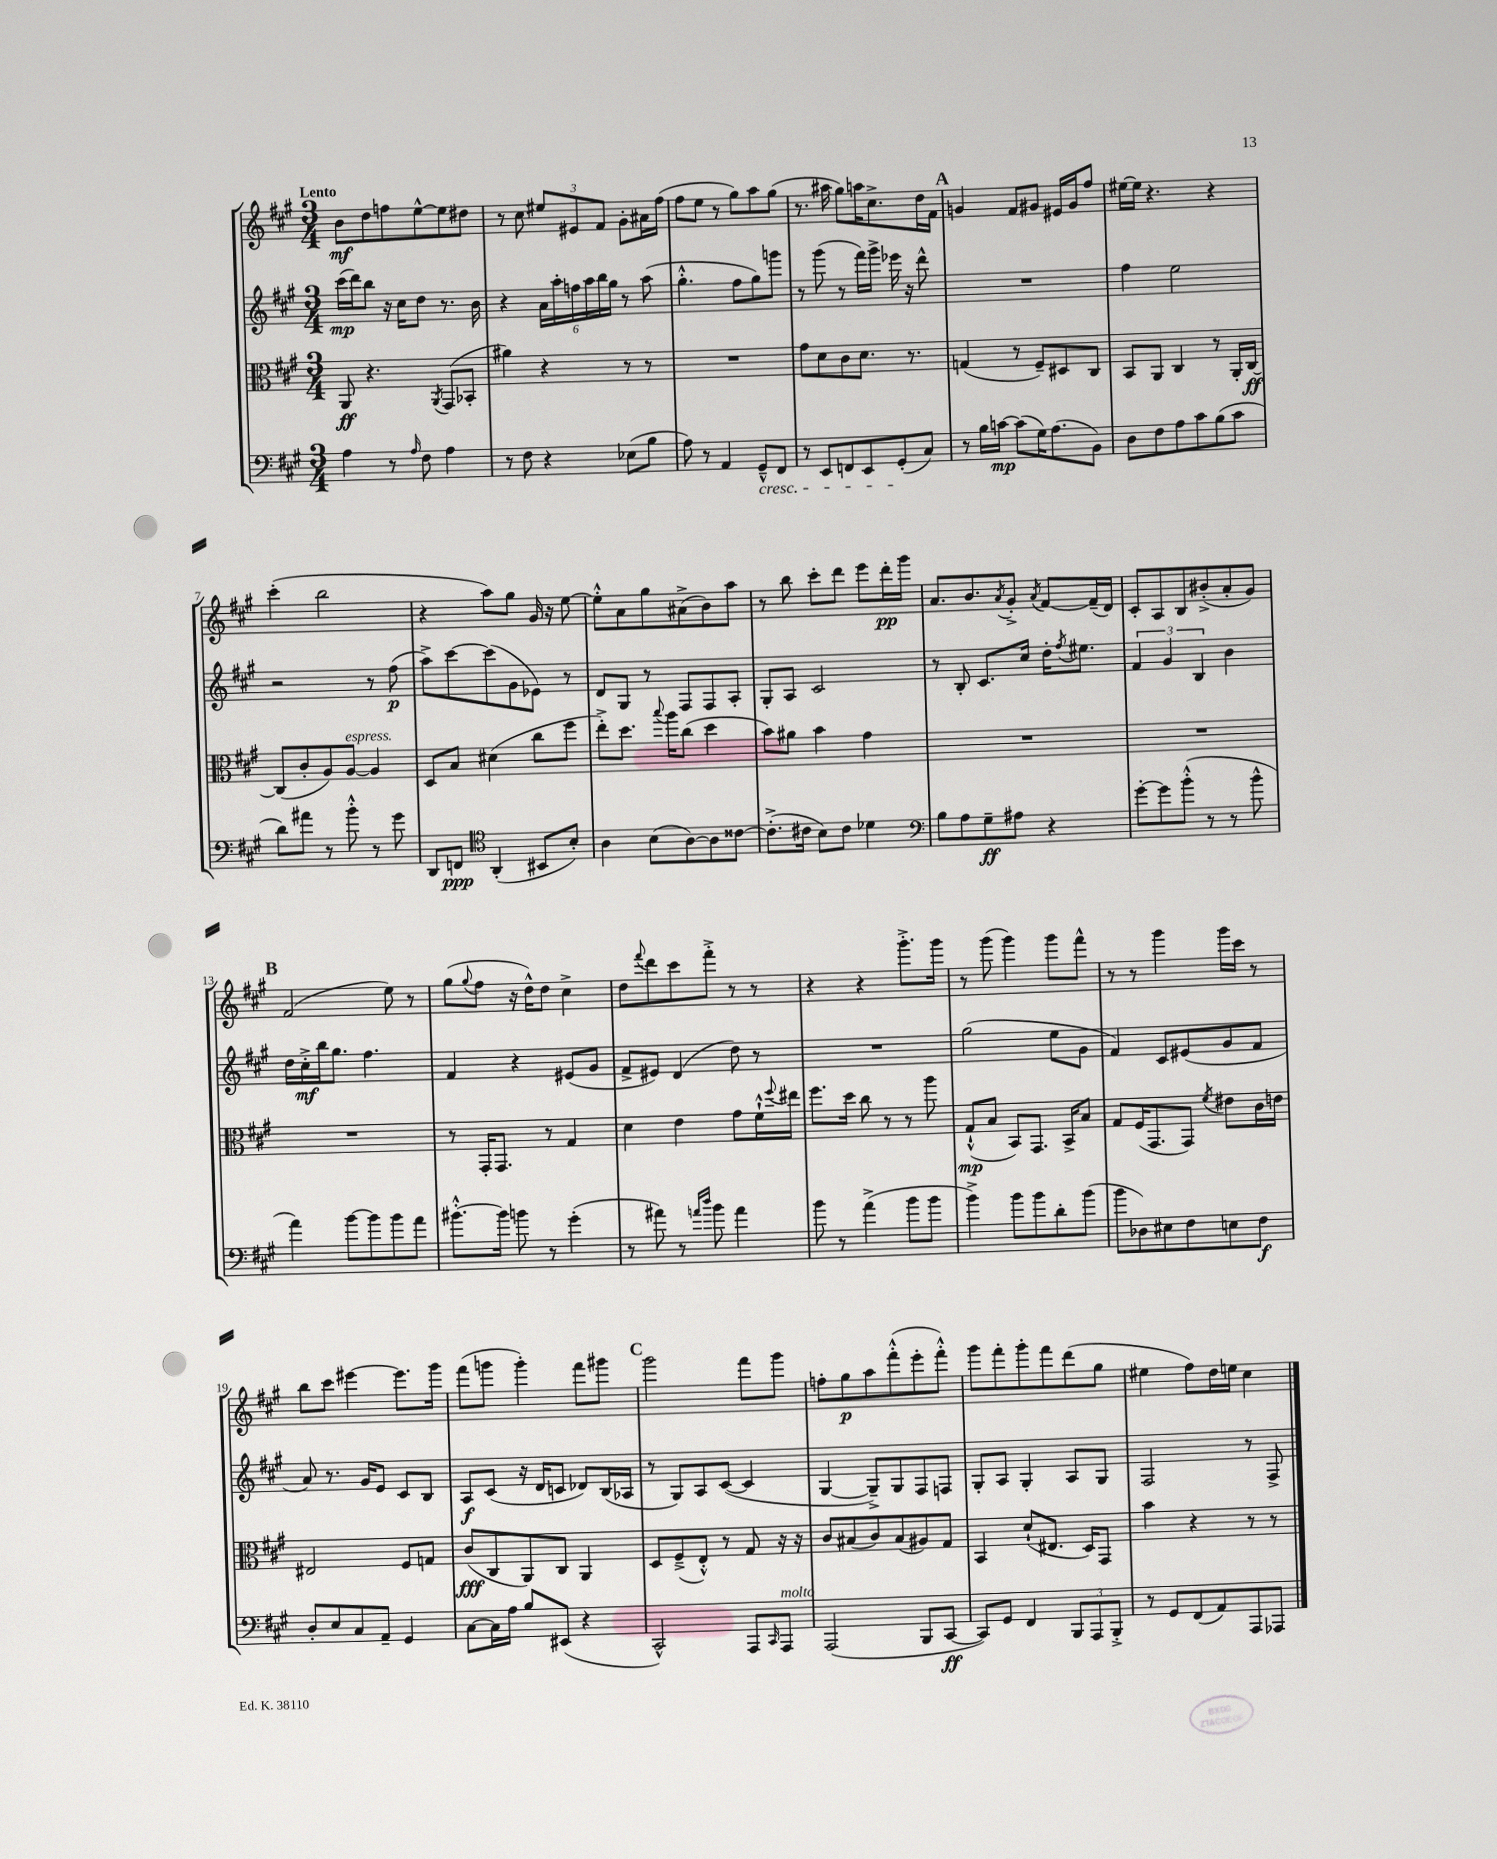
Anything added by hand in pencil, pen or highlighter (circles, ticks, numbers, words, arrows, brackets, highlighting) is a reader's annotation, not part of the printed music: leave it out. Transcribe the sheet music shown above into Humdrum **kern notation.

**kern	**dynam	**kern	**dynam	**kern	**dynam	**kern	**dynam
*part4	*part4	*part3	*part3	*part2	*part2	*part1	*part1
*staff4	*staff4	*staff3	*staff3	*staff2	*staff2	*staff1	*staff1
*clefF4	*	*clefC3	*	*clefG2	*	*clefG2	*
*k[f#c#g#]	*	*k[f#c#g#]	*	*k[f#c#g#]	*	*k[f#c#g#]	*
*M3/4	*	*M3/4	*	*M3/4	*	*M3/4	*
=1	=1	=1	=1	=1	=1	=1	=1
!	!	!	!	!	!	!LO:TX:a:B:t=Lento	!
4A\	.	8AA/	ff	(16ccc#\LL	mp	8b\L	mf
.	.	.	.	16ddd\J)	.	.	.
.	.	4.r	.	8bb\J	.	8dd\	.
8r	.	.	.	16r	.	8ffn\	.
.	.	.	.	16cc#\KL	.	.	.
16qqA/	.	.	.	.	.	.	.
8F#\	.	.	.	8dd\J	.	[8ee^^\	.
.	.	8qAA/	.	.	.	.	.
4A\	.	(8GG#/L	.	8.r	.	8ee\]	.
.	.	8BB-X'/J	.	.	.	8dd#X\J	.
.	.	.	.	16b\	.	.	.
=2	=2	=2	=2	=2	=2	=2	=2
8r	.	4a#X\)	.	4r	.	8r	.
8F#\	.	.	.	.	.	8cc#\	.
4r	.	4r	.	24a\LL	.	12ee#X/L	.
.	.	.	.	24aa'\	.	.	.
.	.	.	.	24ffn\	.	12e#X/	.
.	.	.	.	24aa\	.	.	.
.	.	.	.	24bb\	.	12f#/J	.
.	.	.	.	24gg#\JJ	.	.	.
(8E-X\L	.	8r	.	8r	.	8g#'\L	.
8B\J	.	8r	.	(8aa\	.	16a#X\L	.
.	.	.	.	.	.	(16ff#\JJ	.
=3	=3	=3	=3	=3	=3	=3	=3
8A\)	.	2.r	.	4.gg#'^^\	.	8ff#\L	.
8r	.	.	.	.	.	8ee\J	.
4AA/	.	.	.	.	.	8r	.
.	.	.	.	8ff#\L	.	8gg#\L)	.
!LO:TX:b:i:t=cresc.	!	!	!	!	!	!	!
8GG#~^^/L	.	.	.	8gg#\)	.	8aa\	.
8FF#/J	.	.	.	8gggn\J	.	(8gg#\J	.
=4	=4	=4	=4	=4	=4	=4	=4
8r	.	8g#\L	.	8r	.	8.r	.
8EE/L	.	8d\	.	(8ggg#\	.	.	.
.	.	.	.	.	.	16aa#X\	.
8FFn/	.	8c#\	.	8r	.	8gg#\L)	.
8EE/	.	8.d\J	.	16fff#\LL)	.	16aan\K	.
.	.	.	.	16ggg#^\JJ	.	8.cc#^\	.
(8GG#'/	.	.	.	16eee-X\	.	.	.
.	.	8.r	.	16r	.	.	.
8C#/J)	.	.	.	8ddd^^\	.	16dd\L	.
.	.	.	.	.	.	16f#\JJ	.
!!LO:REH:place=s1:t=A
=5	=5	=5	=5	=5	=5	=5	=5
8r	.	(4Gn/	.	2.r	.	4gn/	.
16B\LL	.	.	.	.	.	.	.
[16cn\JJ	mp	.	.	.	.	.	.
(8c\L]	.	8r	.	.	.	8f#/L	.
16G#\K)	.	8F#~/L)	.	.	.	8g#X/J	.
(8.A\	.	.	.	.	.	.	.
.	.	8D#X/	.	.	.	16e#X/LL	.
.	.	.	.	.	.	16g#/J	.
8BB\J)	.	8C#/J	.	.	.	8ff#/J	.
=6	=6	=6	=6	=6	=6	=6	=6
8D\L	.	8BB/L	.	4ff#\	.	[16ee#X\LL	.
.	.	.	.	.	.	16ee#\JJ]	.
8F#\	.	8AA/J	.	.	.	4.r	.
8A\	.	4C#/	.	2ee\	.	.	.
8c#\	.	.	.	.	.	.	.
(8B\	.	8r	.	.	.	4r	.
8c#\J	.	16AA'/LL	.	.	.	.	.
.	.	[16C#/JJ	ff	.	.	.	.
!!LO:LB:g=z
=7	=7	=7	=7	=7	=7	=7	=7
8d\L)	.	(8C#/L]	.	2r	.	(4ccc#'\	.
8a#X\J	.	8c#'/	.	.	.	.	.
8r	.	8A/)	.	.	.	2bb\	.
!	!	!LO:TX:a:i:t=espress.	!	!	!	!	!
8b'^^\	.	[8A/J	.	.	.	.	.
8r	.	4A/]	.	8r	.	.	.
8g#\	.	.	.	(8ff#\	p	.	.
=8	=8	=8	=8	=8	=8	=8	=8
8DD/L	.	8D/L	.	8aa^\L)	.	4r	.
8FFn/J	ppp	8B/J	.	[8ccc#\	.	.	.
*clefC4	*	*	*	*	*	*	*
(4AA'/	.	(4d#X\	.	(8ccc#\]	.	8aa\L)	.
.	.	.	.	8g#\	.	8gg#\J	.
8BB#X/L	.	8cc#\L	.	8e-X\J)	.	16g#/	.
.	.	.	.	.	.	16r	.
8B'/J)	.	8ff#\J	.	8r	.	[8ee\	.
=9	=9	=9	=9	=9	=9	=9	=9
4A\	.	8ee'^\L)	.	8d/L	.	8ee'^^\L]	.
.	.	8.dd\J	.	8G#/J	.	8a\	.
(8B\L	.	.	.	8r	.	8gg#\	.
.	.	8qqbb/	.	.	.	.	.
.	.	16aa\KL	.	.	.	.	.
[8A\)	.	(8cc#\J	.	8F#/L	.	(8a#X^\	.
8A\]	.	4dd\	.	8F#/	.	8b\)	.
[8c##X\J	.	.	.	8A'/J	.	8aa\J	.
=10	=10	=10	=10	=10	=10	=10	=10
(8.c##'^\L]	.	8b\L)	.	8G#'/L	.	8r	.
.	.	8a#X\J	.	8A/J	.	8bb\	.
16c#X\Jk	.	.	.	.	.	.	.
8B\L)	.	4b\	.	2c#/	.	8ccc#'\L	.
8c#\J	.	.	.	.	.	8ddd\J	.
4d-X\	.	4g#\	.	.	.	8eee\L	.
.	.	.	.	.	.	16ddd'\L	pp
.	.	.	.	.	.	16ggg#\JJ	.
=11	=11	=11	=11	=11	=11	=11	=11
*clefF4	*	*	*	*	*	*	*
8B\L	.	2.r	.	8r	.	8.a/L	.
8A\	.	.	.	8B'/	.	.	.
.	.	.	.	.	.	8.b/	.
8G#~\	ff	.	.	8.c#/L	.	.	.
.	.	.	.	.	.	8qa/	.
8A#X\J	.	.	.	.	.	8g#'^/J	.
.	.	.	.	16cc#/Jk	.	.	.
.	.	.	.	.	.	8qa/	.
4r	.	.	.	16dd'\KL	.	[8f#/L	.
.	.	.	.	8qff#/	.	.	.
.	.	.	.	8.ee#X\J	.	.	.
.	.	.	.	.	.	(16f#~/L]	.
.	.	.	.	.	.	16d/JJ)	.
=12	=12	=12	=12	=12	=12	=12	=12
[8g#'\L	.	2.r	.	6f#/	.	8c#'/L	.
8g#\]	.	.	.	.	.	8A/	.
.	.	.	.	6g#/	.	.	.
(8b'^^\J	.	.	.	.	.	8B/	.
.	.	.	.	6B/	.	.	.
8r	.	.	.	.	.	(8b#X'^/	.
8r	.	.	.	4b\	.	8a'/	.
8b^^\	.	.	.	.	.	8g#/J)	.
!!LO:LB:g=z
!!LO:REH:place=s1:t=B
=13	=13	=13	=13	=13	=13	=13	=13
4a\)	.	2.r	.	16dd\LL	.	(2f#/	.
.	.	.	.	16cc#'^\	mf	.	.
.	.	.	.	16bb\J	.	.	.
.	.	.	.	8.gg#\J	.	.	.
[8b\L	.	.	.	.	.	.	.
8b\]	.	.	.	4.ff#\	.	.	.
8b\	.	.	.	.	.	8ee\)	.
8a\J	.	.	.	.	.	8r	.
=14	=14	=14	=14	=14	=14	=14	=14
[8.b#X'^^\L	.	8r	.	4f#/	.	(8gg#\L	.
.	.	.	.	.	.	8qqgg#/	.
.	.	16GG#'/KL	.	.	.	8ff#\J	.
16b#\Jk]	.	8.GG#/J	.	.	.	.	.
8bn\	.	.	.	4r	.	16r	.
.	.	.	.	.	.	16dd^^\KL)	.
8r	.	8r	.	.	.	8dd\J	.
(4g#'\	.	4G#/	.	(8e#X/L	.	4cc#^\	.
.	.	.	.	8g#/J	.	.	.
=15	=15	=15	=15	=15	=15	=15	=15
8r	.	4d\	.	8f#^/L	.	8dd\L	.
.	.	.	.	.	.	8qqfff#/	.
8a#X\)	.	.	.	8e#X/J)	.	8ddd\	.
8r	.	4e\	.	(4d/	.	8ccc#\	.
16qqan/LL	.	.	.	.	.	.	.
16qqdd/JJ	.	.	.	.	.	.	.
8b\	.	.	.	.	.	8fff#'^\J	.
4a\	.	8g#\L	.	8dd\)	.	8r	.
.	.	16f#`^^\L	.	8r	.	8r	.
.	.	8qqff#/	.	.	.	.	.
.	.	16ee#X\JJ	.	.	.	.	.
=16	=16	=16	=16	=16	=16	=16	=16
8b\	.	8.ff#\L	.	2.r	.	4r	.
8r	.	.	.	.	.	.	.
.	.	16dd\Jk	.	.	.	.	.
(4a^\	.	8cc#\	.	.	.	4r	.
.	.	8r	.	.	.	.	.
8b\L	.	8r	.	.	.	8.ggg#'^\L	.
8b\J	.	8aa\	.	.	.	.	.
.	.	.	.	.	.	16ggg#\Jk	.
=17	=17	=17	=17	=17	=17	=17	=17
4b^\)	.	(8G#`^^/L	mp	(2gg#\	.	8r	.
.	.	8B/J	.	.	.	(8ggg#\	.
8b\L	.	8BB/L)	.	.	.	4ggg#\)	.
8b\	.	8.GG#/J	.	.	.	.	.
8d'\	.	.	.	8ee\L	.	8ggg#\L	.
.	.	16BB^/KL	.	.	.	.	.
(8b\J	.	8B/J	.	8g#\J	.	8fff#^^\J	.
=18	=18	=18	=18	=18	=18	=18	=18
8b\L	.	8G#/L	.	4f#/)	.	8r	.
8D-X\)	.	(16F#/K	.	.	.	8r	.
.	.	8.GG#/	.	.	.	.	.
8E#X\	.	.	.	8c#/L	.	4ggg#\	.
8F#\	.	8GG#/J)	.	(8e#X/	.	.	.
.	.	8qf#/	.	.	.	.	.
8En\	.	8e#X\L	.	8g#/	.	16ggg#\LL	.
.	.	.	.	.	.	16ccc#\JJ	.
8F#\J	f	16c#\L	.	8f#/J	.	8r	.
.	.	16en\JJ	.	.	.	.	.
!!LO:LB:g=z
=19	=19	=19	=19	=19	=19	=19	=19
8D'/L	.	2E#X/	.	8a/)	.	8bb\L	.
8E/	.	.	.	8.r	.	8ccc#\J	.
8C#/	.	.	.	.	.	[4eee#X\	.
.	.	.	.	16g#/KL	.	.	.
8AA~/J	.	.	.	8e/J	.	.	.
4GG#/	.	8F#/L	.	8c#/L	.	8.eee#\L]	.
.	.	8Gn/J	.	8B/J	.	.	.
.	.	.	.	.	.	16ggg#\Jk	.
=20	=20	=20	=20	=20	=20	=20	=20
[8C#\L	.	(8c#/L	fff	8A/L	f	(8fff#\L	.
16C#\L]	.	8C#/	.	(8c#/J	.	8gggn\J	.
16A\JJ	.	.	.	.	.	.	.
8B/L	.	8AA/)	.	16r	.	4ggg'\)	.
.	.	.	.	16d/KL	.	.	.
(8EE#X/J	.	8C#/J	.	8cn/J	.	.	.
4r	.	4AA/	.	8d-X/L)	.	8fff#\L	.
.	.	.	.	(16B/L	.	8ggg#X\J	.
.	.	.	.	16A-X/JJ	.	.	.
!!LO:REH:place=s1:t=C
=21	=21	=21	=21	=21	=21	=21	=21
2CC#^^/)	.	8D/L	.	8r	.	2ggg#\	.
.	.	(8F#~^/	.	8G#/L)	.	.	.
.	.	8E'^^/J)	.	8A/	.	.	.
.	.	8r	.	([8c#/J	.	.	.
8AAA/L	.	8G#/	.	4c#/]	.	8fff#\L	.
16qqCC#/	.	.	.	.	.	.	.
!LO:TX:a:i:t=molto	!	!	!	!	!	!	!
8AAA/J	.	16r	.	.	.	8ggg#\J	.
.	.	16r	.	.	.	.	.
=22	=22	=22	=22	=22	=22	=22	=22
(2AAA/	.	8c#/L	.	[4G#/	.	8ffn'\L	.
.	.	(8B#X/	.	.	.	8gg#\	p
.	.	8c#/)	.	8G#~^/L])	.	8aa\	.
.	.	(8B#/	.	8G#/	.	(8fff#'^^\	.
8BBB/L	.	8A#X/)	.	8F#/	.	8eee'\	.
[8CC#/J	ff	8G#/J	.	8Fn/J	.	8fff#'^^\J)	.
=23	=23	=23	=23	=23	=23	=23	=23
8CC#/L])	.	4BB/	.	8G#'/L	.	8ggg#\L	.
8GG#/J	.	.	.	8A/J	.	8fff#'\	.
4FF#/	.	(8d`/L	.	4G#'/	.	8ggg#'\	.
.	.	8.E#X/J	.	.	.	8fff#\	.
12BBB/L	.	.	.	8A/L	.	(8ddd\	.
.	.	16D/KL)	.	.	.	.	.
12AAA/	.	.	.	.	.	.	.
.	.	8GG#/J	.	8G#/J	.	8gg#\J	.
12BBB'^/J	.	.	.	.	.	.	.
=24	=24	=24	=24	=24	=24	=24	=24
8r	.	4b\	.	2F#/	.	4ee#X\	.
8GG#/L	.	.	.	.	.	.	.
(8FF#/	.	4r	.	.	.	8ff#\L)	.
8AA/)	.	.	.	.	.	16dd\L	.
.	.	.	.	.	.	16een\JJ	.
8AAA/	.	8r	.	8r	.	4cc#\	.
8AAA-X/J	.	8r	.	8F#^/	.	.	.
==	==	==	==	==	==	==	==
*-	*-	*-	*-	*-	*-	*-	*-
